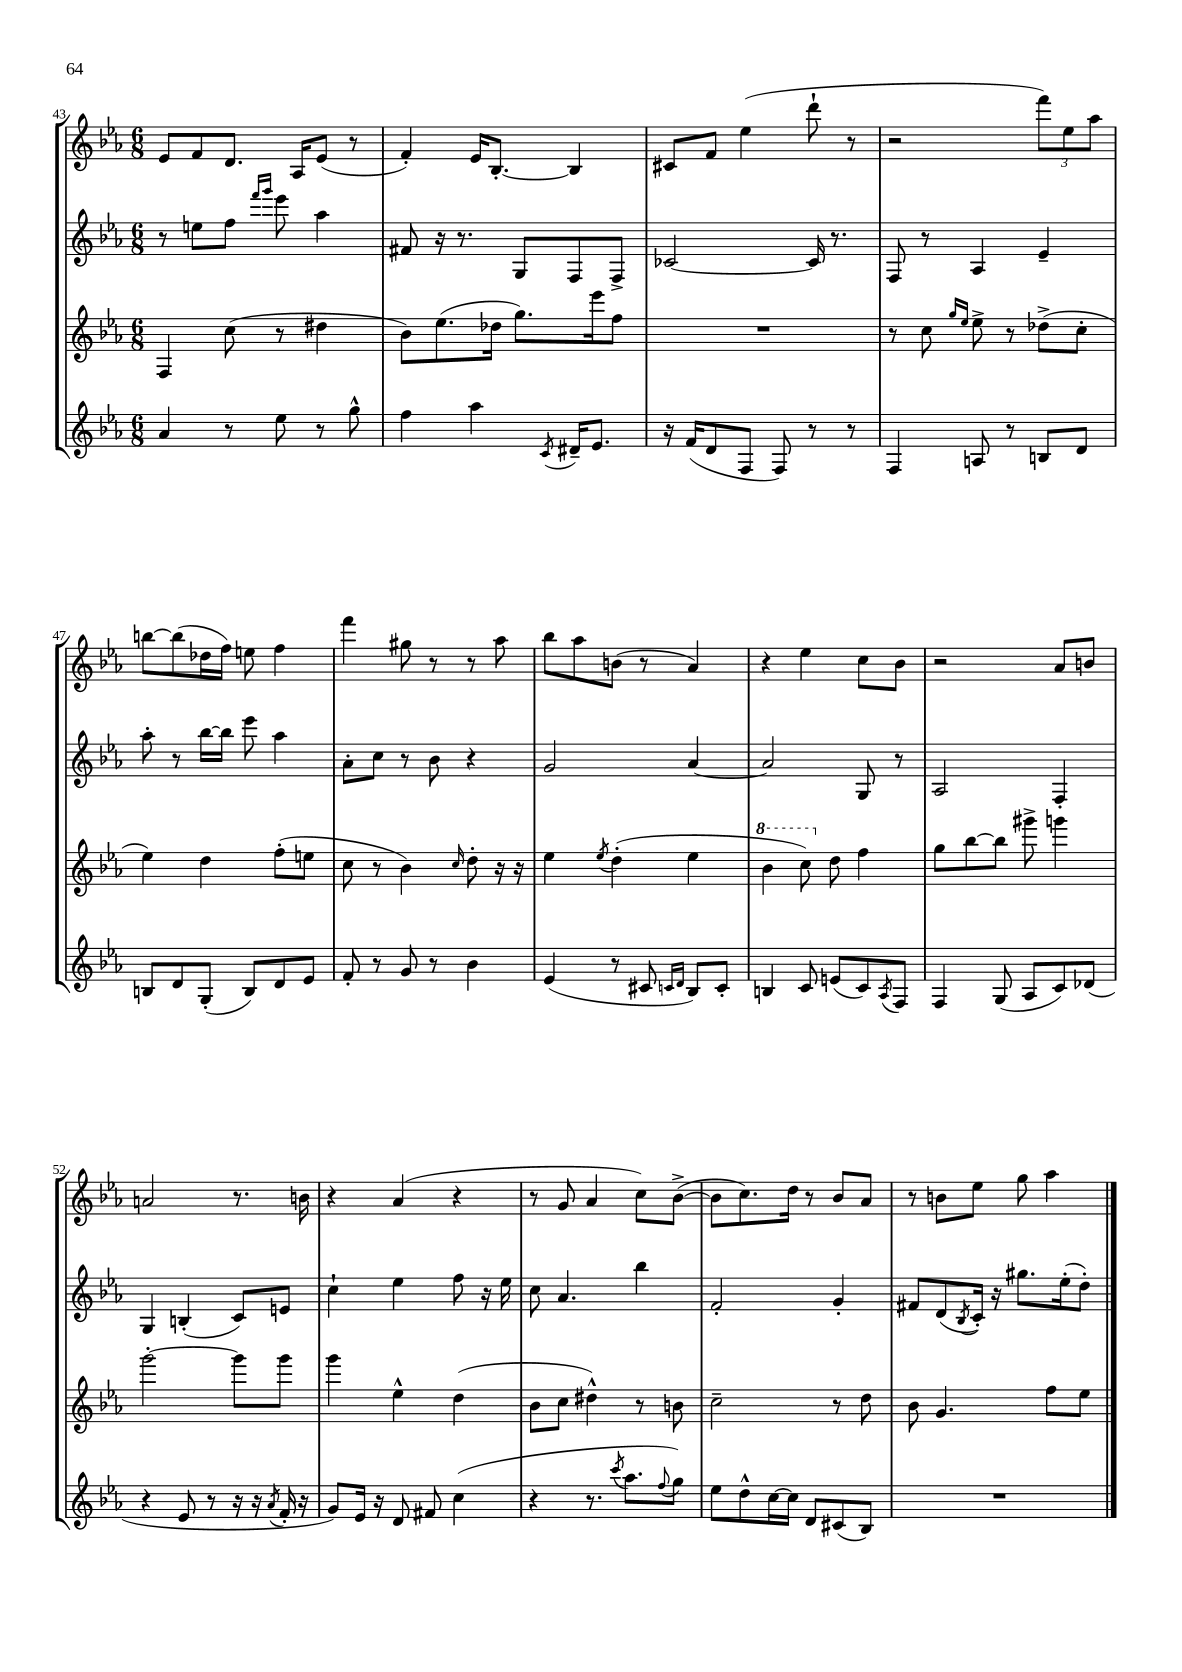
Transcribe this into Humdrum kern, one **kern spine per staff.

**kern	**kern	**kern	**kern
*staff4	*staff3	*staff2	*staff1
*clefG2	*clefG2	*clefG2	*clefG2
*k[b-e-a-]	*k[b-e-a-]	*k[b-e-a-]	*k[b-e-a-]
*M6/8	*M6/8	*M6/8	*M6/8
4a-	4F	8r	8e-
.	.	8ee	8f
8r	(8cc	8ff	8.d
.	.	16qqfff	.
.	.	16qqggg	.
8ee-	8r	8eee-	.
.	.	.	16A-
8r	4dd#	4aa-	(8e-
8gg^^	.	.	8r
=	=	=	=
4ff	8b-)	8f#	4f')
.	(8.ee-	16r	.
.	.	8.r	.
4aa-	.	.	16e-
.	16dd-	.	[8.B-'
.	8.gg)	8G	.
8qc	.	.	.
16d#~	.	8F	4B-]
8.e-	16eee-	.	.
.	8ff	8F^	.
=	=	=	=
16r	2.r	[2c-	8c#
(16f	.	.	.
8d	.	.	8f
8F	.	.	(4ee-
8F)	.	.	.
8r	.	16c-]	8ddd`
.	.	8.r	.
8r	.	.	8r
=	=	=	=
4F	8r	8F	2r
.	8cc	8r	.
.	16qqgg	.	.
.	16qqee-	.	.
8A	8ee-^	4A-	.
8r	8r	.	.
8B	(8dd-^	4e-~	12fff)
.	.	.	12ee-
8d	8cc'	.	.
.	.	.	12aa-
=	=	=	=
8B	4ee-)	8aa-'	[8bb
8d	.	8r	(8bb]
(8G'	4dd	[16bb-	16dd-
.	.	16bb-]	16ff)
8B)	.	8eee-	8ee
8d	(8ff'	4aa-	4ff
8e-	8ee	.	.
=	=	=	=
8f'	8cc	8a-'	4fff
8r	8r	8cc	.
8g	4b-)	8r	8gg#
8r	.	8b-	8r
.	16qqcc	.	.
4b-	8dd'	4r	8r
.	16r	.	8aa-
.	16r	.	.
=	=	=	=
(4e-	4ee-	2g	8bb-
.	.	.	8aa-
.	8qee-	.	.
8r	(4dd'	.	(8b
8c#	.	.	8r
16qqc	.	.	.
16qqd	.	.	.
8B-)	4ee-	[4a-	4a-)
8c'	.	.	.
=	=	=	=
4B	4bb-	2a-]	4r
8c	8ccc)	.	4ee-
(8e	8dd	.	.
8c)	4ff	8G	8cc
8qA-	.	.	.
8F	.	8r	8b-
=	=	=	=
4F	8gg	2A-	2r
.	[8bb-	.	.
(8G	8bb-]	.	.
8A-	8ggg#^	.	.
8c)	4ggg	4F'	8a-
(8d-	.	.	8b
=	=	=	=
4r	[2ggg'	4G	2a
8e-	.	(4B'	.
8r	.	.	.
16r	8ggg]	8c)	8.r
16r	.	.	.
8qa-	.	.	.
16f'	8ggg	8e	.
16r	.	.	16b
=	=	=	=
8g)	4ggg	4cc`	4r
16e-	.	.	.
16r	.	.	.
8d	4ee-^^	4ee-	(4a-
8f#	.	.	.
(4cc	(4dd	8ff	4r
.	.	16r	.
.	.	16ee-	.
=	=	=	=
4r	8b-	8cc	8r
.	8cc	4.a-	8g
8.r	4dd#^^)	.	4a-
8qccc	.	.	.
8.aa-	.	.	.
.	8r	4bb-	8cc)
8qqff	.	.	.
8gg)	8b	.	([8b-^
=	=	=	=
8ee-	2cc~	2f'	8b-]
8dd^^	.	.	8.cc)
[16cc	.	.	.
16cc]	.	.	16dd
8d	.	.	8r
(8c#	8r	4g'	8b-
8B-)	8dd	.	8a-
=	=	=	=
2.r	8b-	8f#	8r
.	4.g	(8d	8b
.	.	8qB-	.
.	.	16c')	8ee-
.	.	16r	.
.	.	8.gg#	8gg
.	8ff	.	4aa-
.	.	(16ee-'	.
.	8ee-	8dd')	.
==	==	==	==
*-	*-	*-	*-
